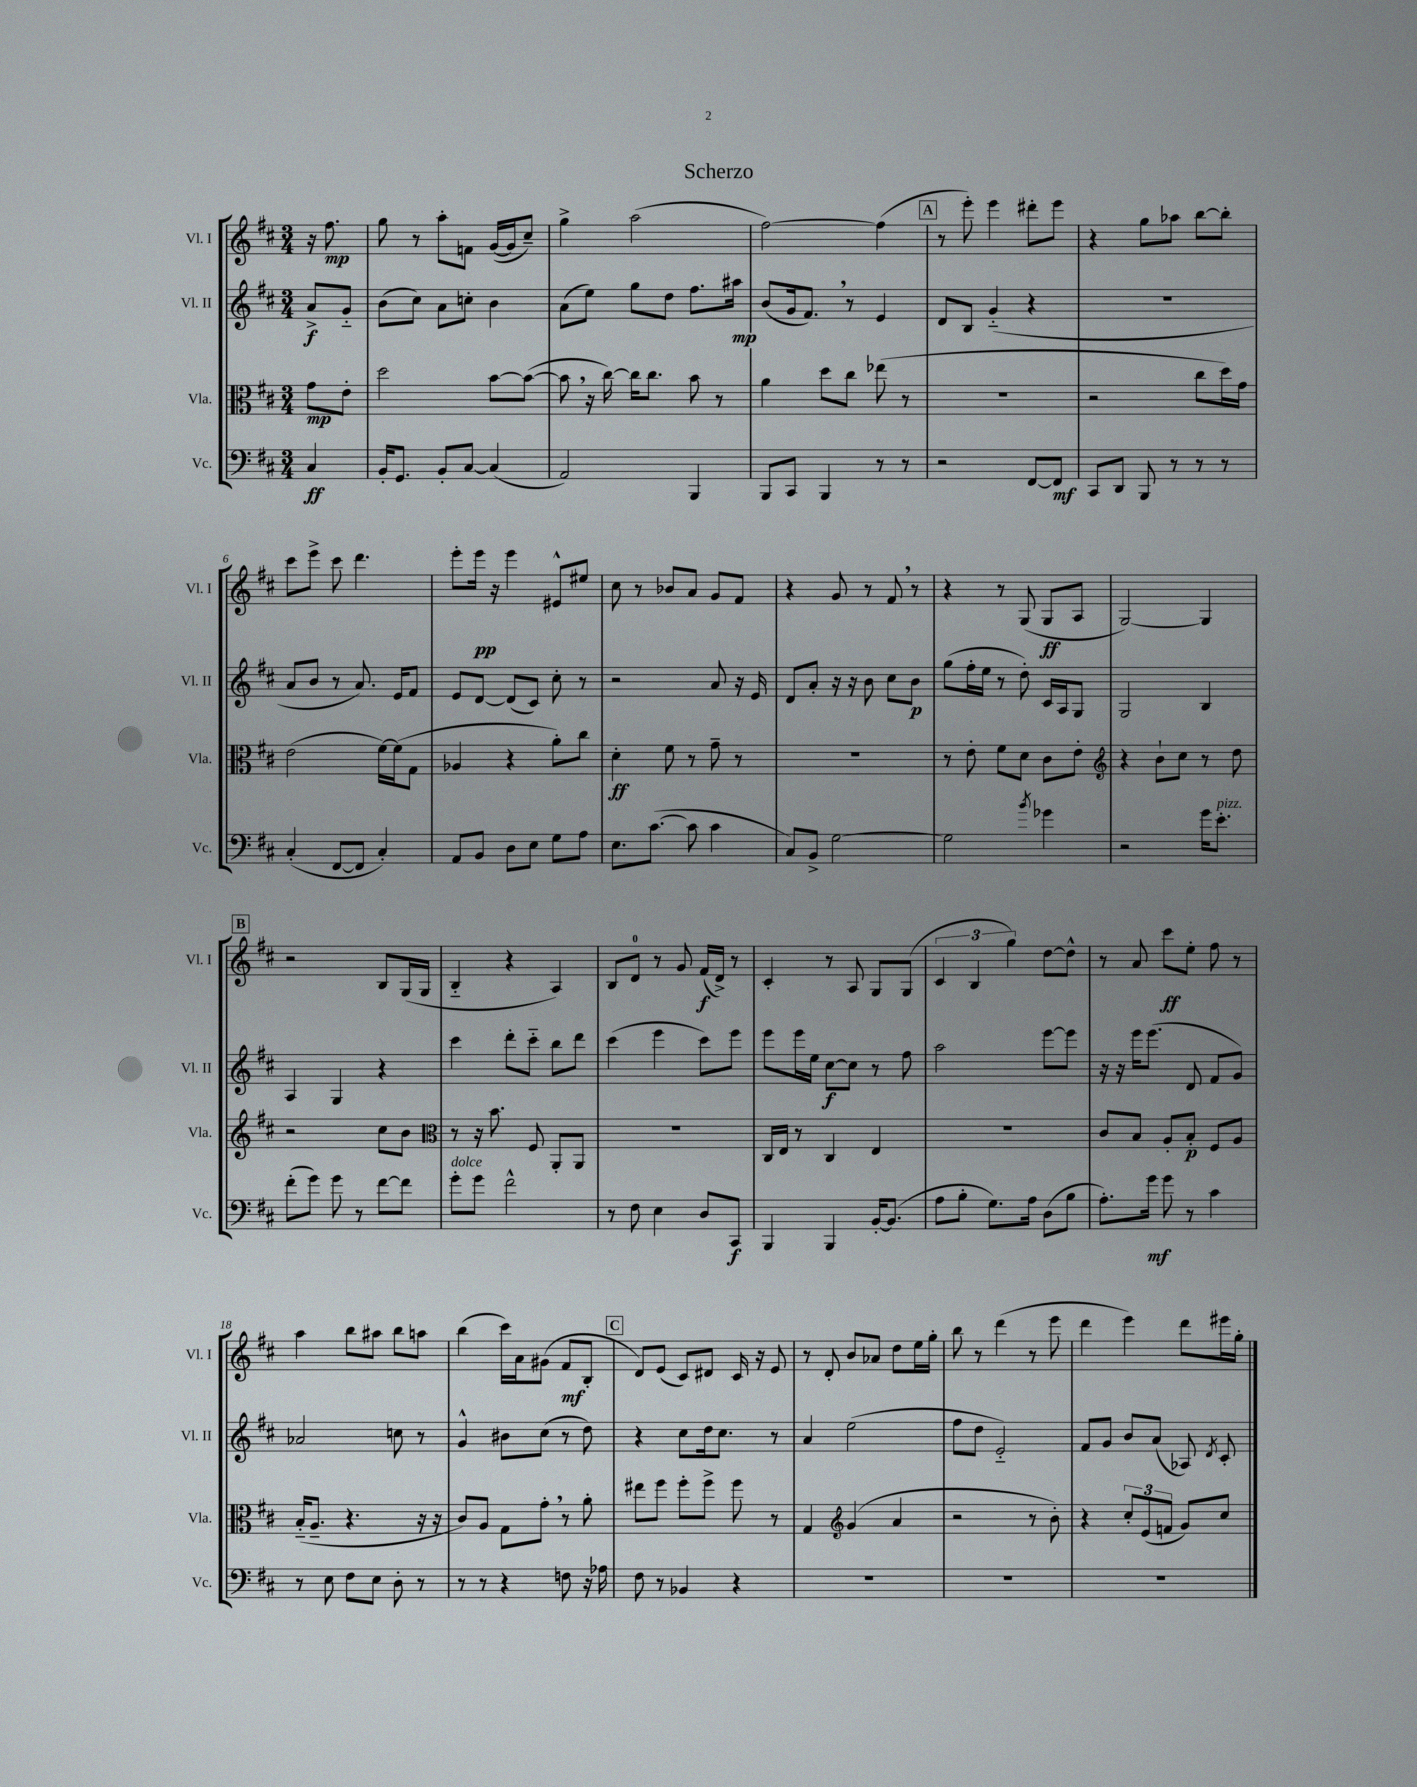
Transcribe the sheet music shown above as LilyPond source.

\header { title = "Scherzo" }
<<
\new StaffGroup <<
\new Staff = "s0" \with { instrumentName = "Vl. I" shortInstrumentName = "Vl. I" } {
    \clef treble \key d \major \numericTimeSignature \time 3/4 \partial 4
    \autoBeamOff r16 fis''8.\mp |
    g''8 r8 a''8[-. f'8] g'16[~( g'16 cis''8]--) |
    g''4-> a''2( |
    fis''2~) fis''4( |
    \mark \markup { \box "A" } r8 e'''8-.) e'''4 dis'''8[-. e'''8] |
    r4 g''8[ aes''8] b''8[~ b''8]-. |
    cis'''8[ e'''8]-> cis'''8 d'''4. |
    e'''8[-. e'''16]\pp r16 e'''4 eis'8[-^ eis''8] |
    cis''8 r8 bes'8[ a'8] g'8[ fis'8] |
    r4 g'8 r8 fis'8 \breathe r8 |
    r4 r8 g8( g8[\ff a8] |
    g2~) g4 |
    \mark \markup { \box "B" } r2 b8[ g16( g16] |
    b4-_ r4 a4) |
    b8[ d'8]-0 r8 g'8 fis'16[\f( d'16]->) r8 |
    cis'4-. r8 a8 g8[ g8]( |
    \tuplet 3/2 { cis'4 b4 g''4) } d''8[~ d''8]-^ |
    r8 a'8 cis'''8[\ff e''8]-. fis''8 r8 |
    a''4 b''8[ ais''8] b''8[ a''8] |
    b''4( cis'''16[) a'16 gis'8]( fis'8[\mf b8]-. |
    \mark \markup { \box "C" } d'8[) e'8]( cis'8[) dis'8] cis'16 r16 e'8 |
    r8 d'8-. b'8[ aes'8] d''8[ e''16 g''16]-. |
    b''8 r8 d'''4( r8 e'''8 |
    d'''4 e'''4) d'''8[ eis'''16 g''16]-. \bar "|." |
}
\new Staff = "s1" \with { instrumentName = "Vl. II" shortInstrumentName = "Vl. II" } {
    \clef treble \key d \major \numericTimeSignature \time 3/4 \partial 4
    \autoBeamOff a'8[->\f g'8]-_ |
    b'8[( cis''8]) a'8[ c''8]-. b'4 |
    a'8[( e''8]) g''8[ d''8] fis''8.[ ais''16]\mp |
    b'8[( g'16 fis'8.]) \breathe r8 e'4 |
    \mark \markup { \box "A" } d'8[ b8] g'4-_( r4 |
    R2. |
    a'8[ b'8] r8 a'8.) e'16[ fis'8] |
    e'8[ d'8]~ d'8[( cis'8]) cis''8-. r8 |
    r2 a'8 r16 e'16 |
    d'8[ a'8]-. r16 r16 b'8 cis''8[ b'8]\p |
    g''8[( fis''16-. e''16] r8 d''8-.) cis'16[ a16 g8] |
    g2 b4 |
    \mark \markup { \box "B" } a4 g4 r4 |
    cis'''4 d'''8[-. cis'''8]-_ b''8[ d'''8] |
    cis'''4( e'''4 cis'''8[) e'''8] |
    e'''8[ e'''16 e''16] cis''8[~\f cis''8] r8 fis''8 |
    a''2 e'''8[~ e'''8] |
    r16 r16 e'''16[ e'''8.]( d'8 fis'8[ g'8]) |
    aes'2 c''8 r8 |
    g'4-^ bis'8[ cis''8]( r8 d''8) |
    \mark \markup { \box "C" } r4 cis''8[ d''16 cis''8.] r8 |
    a'4 e''2( |
    fis''8[ d''8] e'2-_) |
    fis'8[ g'8] b'8[ a'8]( aes8) \acciaccatura { d'8 } cis'8-. \bar "|." |
}
\new Staff = "s2" \with { instrumentName = "Vla." shortInstrumentName = "Vla." } {
    \clef alto \key d \major \numericTimeSignature \time 3/4 \partial 4
    \autoBeamOff g'8[\mp e'8]-. |
    d''2 b'8[~ b'8]~( |
    b'8 \breathe r16 cis''16~) cis''16[ cis''8.] b'8 r8 |
    a'4 d''8[ cis''8] ees''8( r8 |
    \mark \markup { \box "A" } R2. |
    r2 cis''8[ d''16) g'16] |
    e'2( fis'16[~) fis'16( g8] |
    aes4 r4 a'8[-.) cis''8] |
    d'4-.\ff fis'8 r8 g'8-- r8 |
    R2. |
    r8 e'8-. fis'8[ d'8] cis'8[ e'8]-. |
    \clef treble r4 b'8[-! cis''8] r8 d''8 |
    \mark \markup { \box "B" } r2 cis''8[ b'8] |
    \clef alto r8 r16 b'8. fis8 a,8[-. a,8] |
    R2. |
    cis16[ e16] r8 cis4 e4 |
    R2. |
    cis'8[ b8] a8[-. b8]-.\p fis8[ a8] |
    b16[-_( a8.]-- r4. r16 r16 |
    cis'8[) a8] g8[ g'8]-. \breathe r8 a'8-. |
    \mark \markup { \box "C" } eis''8[ fis''8] fis''8[-. fis''8]-> fis''8 r8 |
    g4 \clef treble g'4( a'4 |
    r2 r8 b'8-.) |
    r4 \tuplet 3/2 { cis''8[-. e'8( f'8] } g'8[) cis''8] \bar "|." |
}
\new Staff = "s3" \with { instrumentName = "Vc." shortInstrumentName = "Vc." } {
    \clef bass \key d \major \numericTimeSignature \time 3/4 \partial 4
    \autoBeamOff cis4\ff |
    b,16[-. g,8.] b,8[-. cis8]~ cis4( |
    a,2) b,,4 |
    b,,8[ cis,8] b,,4 r8 r8 |
    \mark \markup { \box "A" } r2 fis,8[~ fis,8]\mf |
    cis,8[ d,8] b,,8 r8 r8 r8 |
    cis4-.( fis,8[~ fis,8] cis4-.) |
    a,8[ b,8] d8[ e8] g8[ a8] |
    e8.[ cis'8.]~( cis'8 cis'4 |
    cis8[) b,8]-> g2~ |
    g2 \acciaccatura { b'8 } ges'4 |
    r2 g'16[ e'8.]-.^\markup { \italic "pizz." } |
    \mark \markup { \box "B" } fis'8[-.( g'8]) g'8 r8 fis'8[~ fis'8] |
    g'8[-.^\markup { \italic "dolce" } g'8] fis'2-^ |
    r8 fis8 e4 d8[ cis,8]\f |
    b,,4 b,,4 b,16[~-. b,8.]( |
    a8[ b8]-. g8.[) a16] d8[( b8] |
    a8.[-.) g'16]\mf g'8 r8 cis'4 |
    r8 e8 fis8[ e8] d8-. r8 |
    r8 r8 r4 f8 r16 aes16 |
    \mark \markup { \box "C" } fis8 r8 bes,4 r4 |
    R2. |
    R2. |
    R2. \bar "|." |
}
>>
>>
